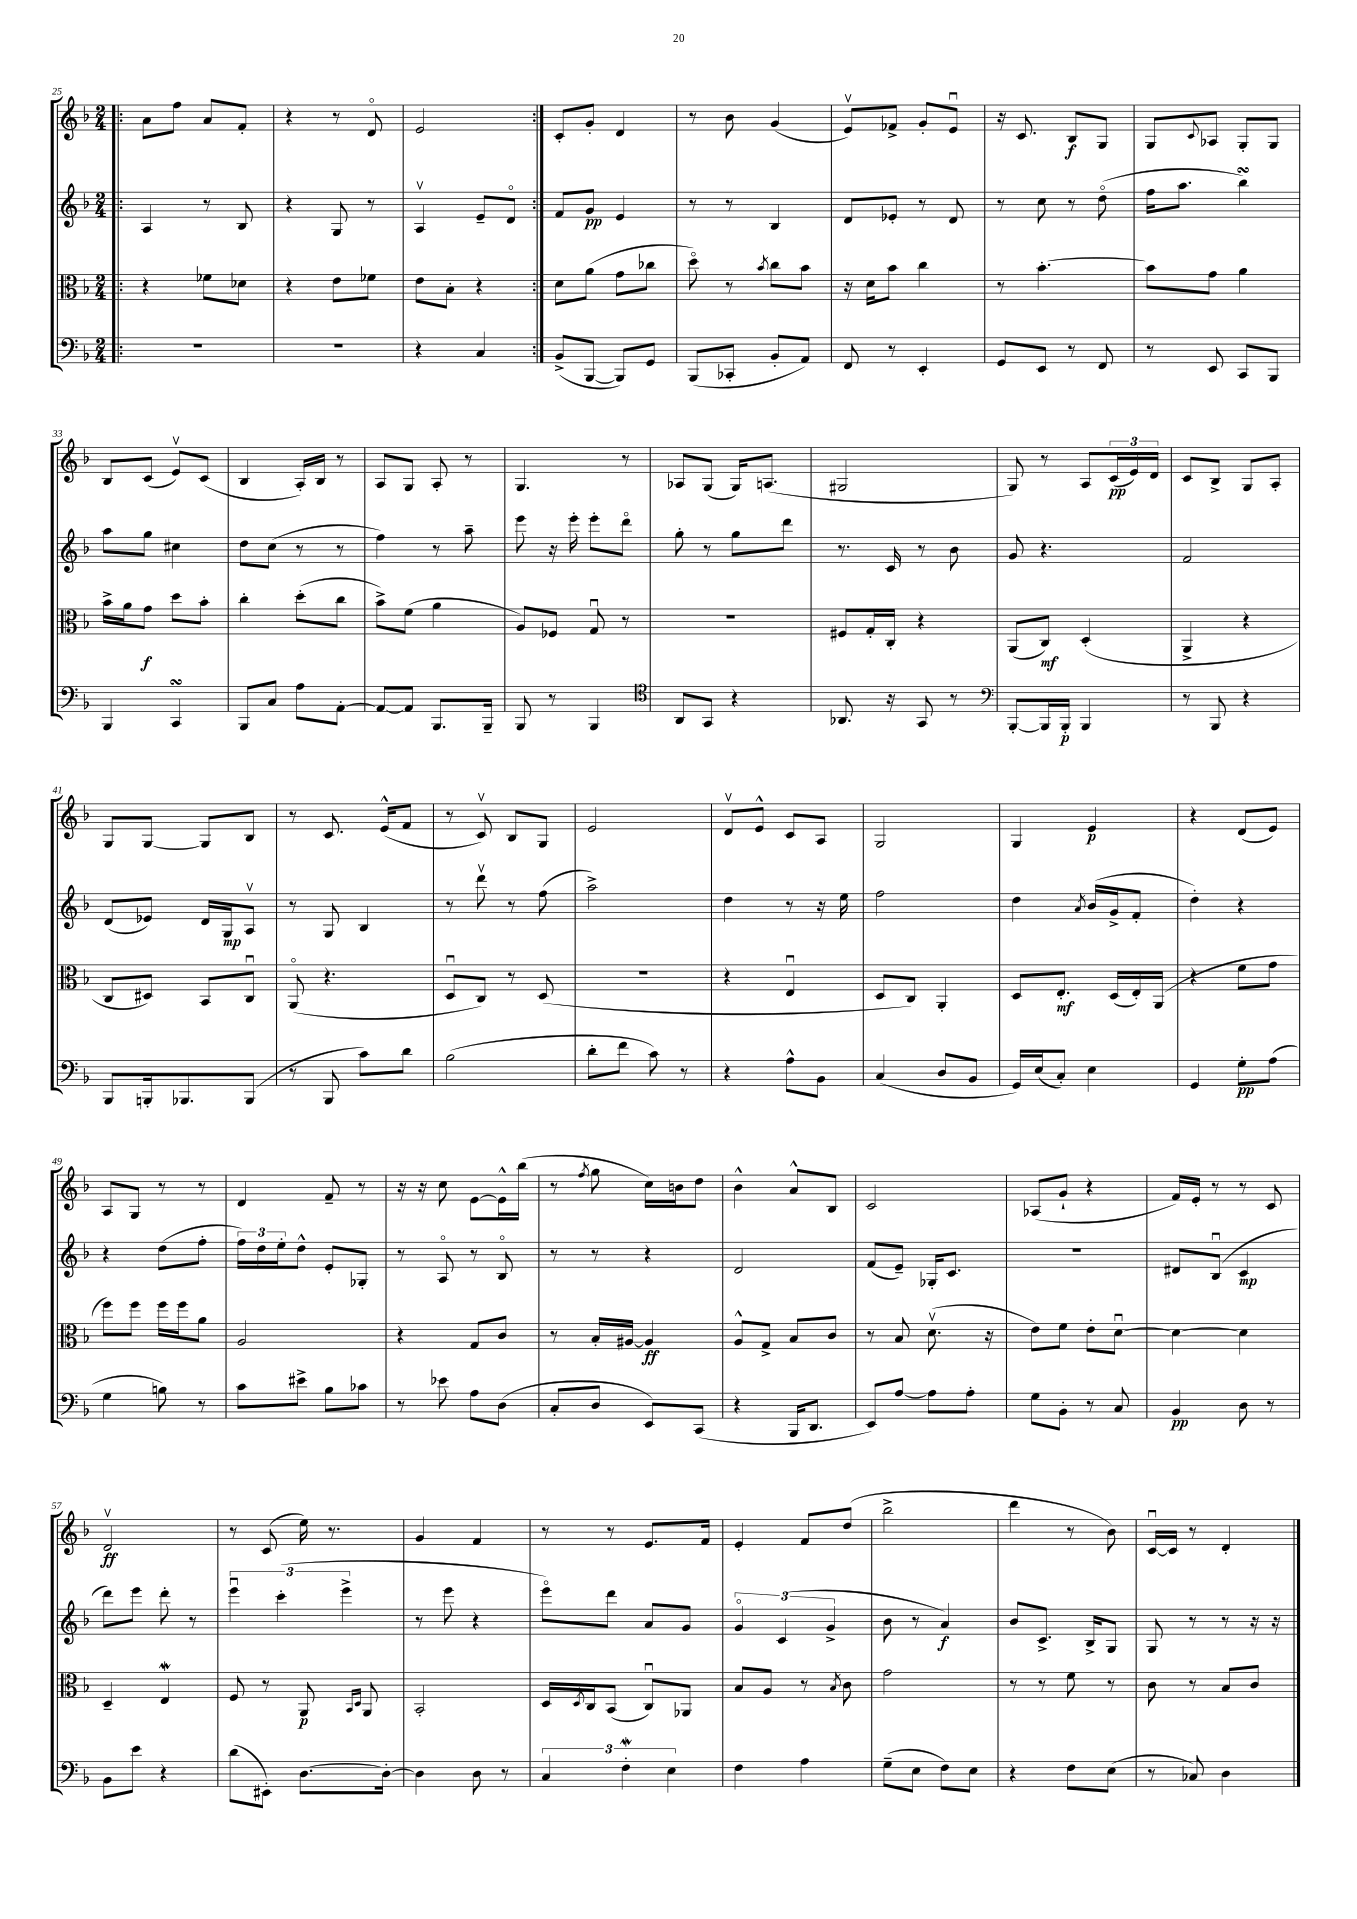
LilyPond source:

<<
\new StaffGroup <<
\new Staff = "s0" {
    \clef treble \key f \major \numericTimeSignature \time 2/4
    \repeat volta 2 { \bar ".|:" a'8 f''8 a'8 f'8-. |
    r4 r8 d'8\flageolet |
    e'2 | }
    c'8-. g'8-. d'4 |
    r8 bes'8 g'4( |
    e'8\upbow) fes'8-> g'8-. e'8\downbow |
    r16 c'8. bes8\f g8 |
    g8 \appoggiatura { c'8 } aes8 g8-. g8 |
    bes8 c'8( e'8\upbow) c'8( |
    bes4 a16-.) bes16 r8 |
    a8 g8 a8-. r8 |
    g4. r8 |
    aes8 g8( g16) a8.( |
    gis2 |
    g8) r8 a8 \tuplet 3/2 { c'16\pp( e'16) d'16 } |
    c'8 bes8-> g8 a8-. |
    g8 g8~ g8 bes8 |
    r8 c'8. e'16-^( f'8 |
    r8 c'8\upbow) bes8 g8 |
    e'2 |
    d'8\upbow e'8-^ c'8 a8 |
    g2 |
    g4 e'4\p |
    r4 d'8( e'8) |
    a8 g8 r8 r8 |
    d'4 f'8-- r8 |
    r16 r16 c''8 e'8~ e'16-^ bes''16( |
    r8 \acciaccatura { f''8 } g''8 c''16) b'16 d''8 |
    bes'4-^ a'8-^ bes8 |
    c'2 |
    aes8( g'8-! r4 |
    f'16) e'16-. r8 r8 c'8 |
    d'2\upbow\ff |
    r8 c'8( e''16) r8. |
    g'4 f'4 |
    r8 r8 e'8. f'16 |
    e'4-. f'8 d''8( |
    bes''2-> |
    d'''4 r8 bes'8) |
    c'16~\downbow c'16 r8 d'4-. \bar "|." |
}
\new Staff = "s1" {
    \clef treble \key f \major \numericTimeSignature \time 2/4
    \repeat volta 2 { \bar ".|:" a4 r8 bes8 |
    r4 g8 r8 |
    a4\upbow e'8-- d'8\flageolet | }
    f'8 g'8\pp e'4 |
    r8 r8 bes4 |
    d'8 ees'8-. r8 d'8 |
    r8 c''8 r8 d''8\flageolet( |
    f''16 a''8. bes''4\turn) |
    a''8 g''8 cis''4 |
    d''8 c''8( r8 r8 |
    f''4) r8 a''8-- |
    e'''8 r16 e'''16-. e'''8-. d'''8\flageolet |
    g''8-. r8 g''8 d'''8 |
    r8. c'16 r8 bes'8 |
    g'8 r4. |
    f'2 |
    d'8( ees'8) d'16 g16\mp a8\upbow |
    r8 g8 bes4 |
    r8 d'''8\upbow r8 f''8( |
    a''2->) |
    d''4 r8 r16 e''16 |
    f''2 |
    d''4 \acciaccatura { a'8 } bes'16( g'16-> f'8-. |
    d''4-.) r4 |
    r4 d''8( f''8-. |
    \tuplet 3/2 { f''16) d''16 e''16-. } d''8-^ e'8-. ges8-. |
    r8 a8\flageolet r8 bes8\flageolet |
    r8 r8 r4 |
    d'2 |
    f'8( e'8--) ges16-. c'8. |
    r2 |
    dis'8 bes8\downbow( c'4\mp |
    d'''8) e'''8 d'''8-. r8 |
    \tuplet 3/2 { e'''4\downbow c'''4-.( e'''4-> } |
    r8 e'''8 r4 |
    e'''8\flageolet) d'''8 a'8 g'8 |
    \tuplet 3/2 { g'4\flageolet c'4( g'4-> } |
    bes'8 r8 a'4\f) |
    bes'8 c'8.-> bes16-> g8 |
    g8 r8 r8 r16 r16 \bar "|." |
}
\new Staff = "s2" {
    \clef alto \key f \major \numericTimeSignature \time 2/4
    \repeat volta 2 { \bar ".|:" r4 fes'8 des'8 |
    r4 e'8 fes'8 |
    e'8 bes8-. r4 | }
    d'8 a'8( g'8 ces''8 |
    d''8\flageolet) r8 \acciaccatura { bes'8 } c''8 bes'8 |
    r16 d'16 bes'8 c''4 |
    r8 bes'4.~-. |
    bes'8 g'8 a'4 |
    bes'16-> a'16 g'8\f d''8 bes'8-. |
    c''4-. d''8-.( c''8 |
    bes'8->) f'8( a'4 |
    a8) fes8 g8\downbow r8 |
    r2 |
    fis8 g16-. c16-. r4 |
    a,8( c8\mf) d4-.( |
    a,4-> r4 |
    c8 dis8) bes,8 c8\downbow |
    a,8\flageolet( r4. |
    d8\downbow c8) r8 d8( |
    r2 |
    r4 e4\downbow |
    d8 c8) a,4-. |
    d8 e8.-.\mf d16( e16-.) a,16( |
    r4 f'8 g'8 |
    f''8) f''8 f''16 f''16 a'8 |
    a2 |
    r4 g8 c'8 |
    r8 bes16-. ais16~ ais4\ff |
    a8-^ g8-> bes8 c'8 |
    r8 bes8 d'8.\upbow( r16 |
    e'8) f'8 e'8-. d'8~\downbow |
    d'4~ d'4 |
    d4-- e4\mordent |
    f8 r8 a,8\p \grace { bes,16 d16 } a,8 |
    bes,2-. |
    d16 \acciaccatura { d8 } c16 bes,8( c8\downbow) aes,8 |
    bes8 a8 r8 \acciaccatura { bes8 } c'8 |
    g'2 |
    r8 r8 f'8 r8 |
    c'8 r8 bes8 c'8 \bar "|." |
}
\new Staff = "s3" {
    \clef bass \key f \major \numericTimeSignature \time 2/4
    \repeat volta 2 { \bar ".|:" R2 |
    R2 |
    r4 c4 | }
    bes,8->( bes,,8~ bes,,8) g,8 |
    bes,,8( ces,8-. bes,8-. a,8) |
    f,8 r8 e,4-. |
    g,8 e,8 r8 f,8 |
    r8 e,8 c,8 bes,,8 |
    bes,,4 c,4\turn |
    bes,,8 c8 a8 a,8~-. |
    a,8~ a,8 bes,,8. bes,,16-- |
    bes,,8 r8 bes,,4 |
    \clef tenor a,8 g,8 r4 |
    aes,8. r16 g,8 r8 |
    \clef bass bes,,8~-. bes,,16 bes,,16-.\p bes,,4 |
    r8 bes,,8 r4 |
    bes,,8 b,,16-. bes,,8. bes,,8( |
    r8 bes,,8 c'8) d'8 |
    bes2( |
    d'8-. f'8 c'8) r8 |
    r4 a8-^ bes,8 |
    c4( d8 bes,8 |
    g,16) e16( c8-.) e4 |
    g,4 g8-.\pp a8( |
    g4 b8) r8 |
    c'8 eis'8-> bes8 ces'8 |
    r8 ees'8 a8 d8( |
    c8-. d8 e,8) c,8( |
    r4 bes,,16 d,8. |
    e,8) a8~ a8 a8-. |
    g8 bes,8-. r8 c8 |
    bes,4\pp d8 r8 |
    bes,8 e'8 r4 |
    d'8( eis,8-.) d8.~ d16~-. |
    d4 d8 r8 |
    \tuplet 3/2 { c4 f4-.\mordent e4 } |
    f4 a4 |
    g8--( e8 f8) e8 |
    r4 f8 e8( |
    r8 ces8) d4 \bar "|." |
}
>>
>>
\layout { \context { \Score currentBarNumber = #25 } }
